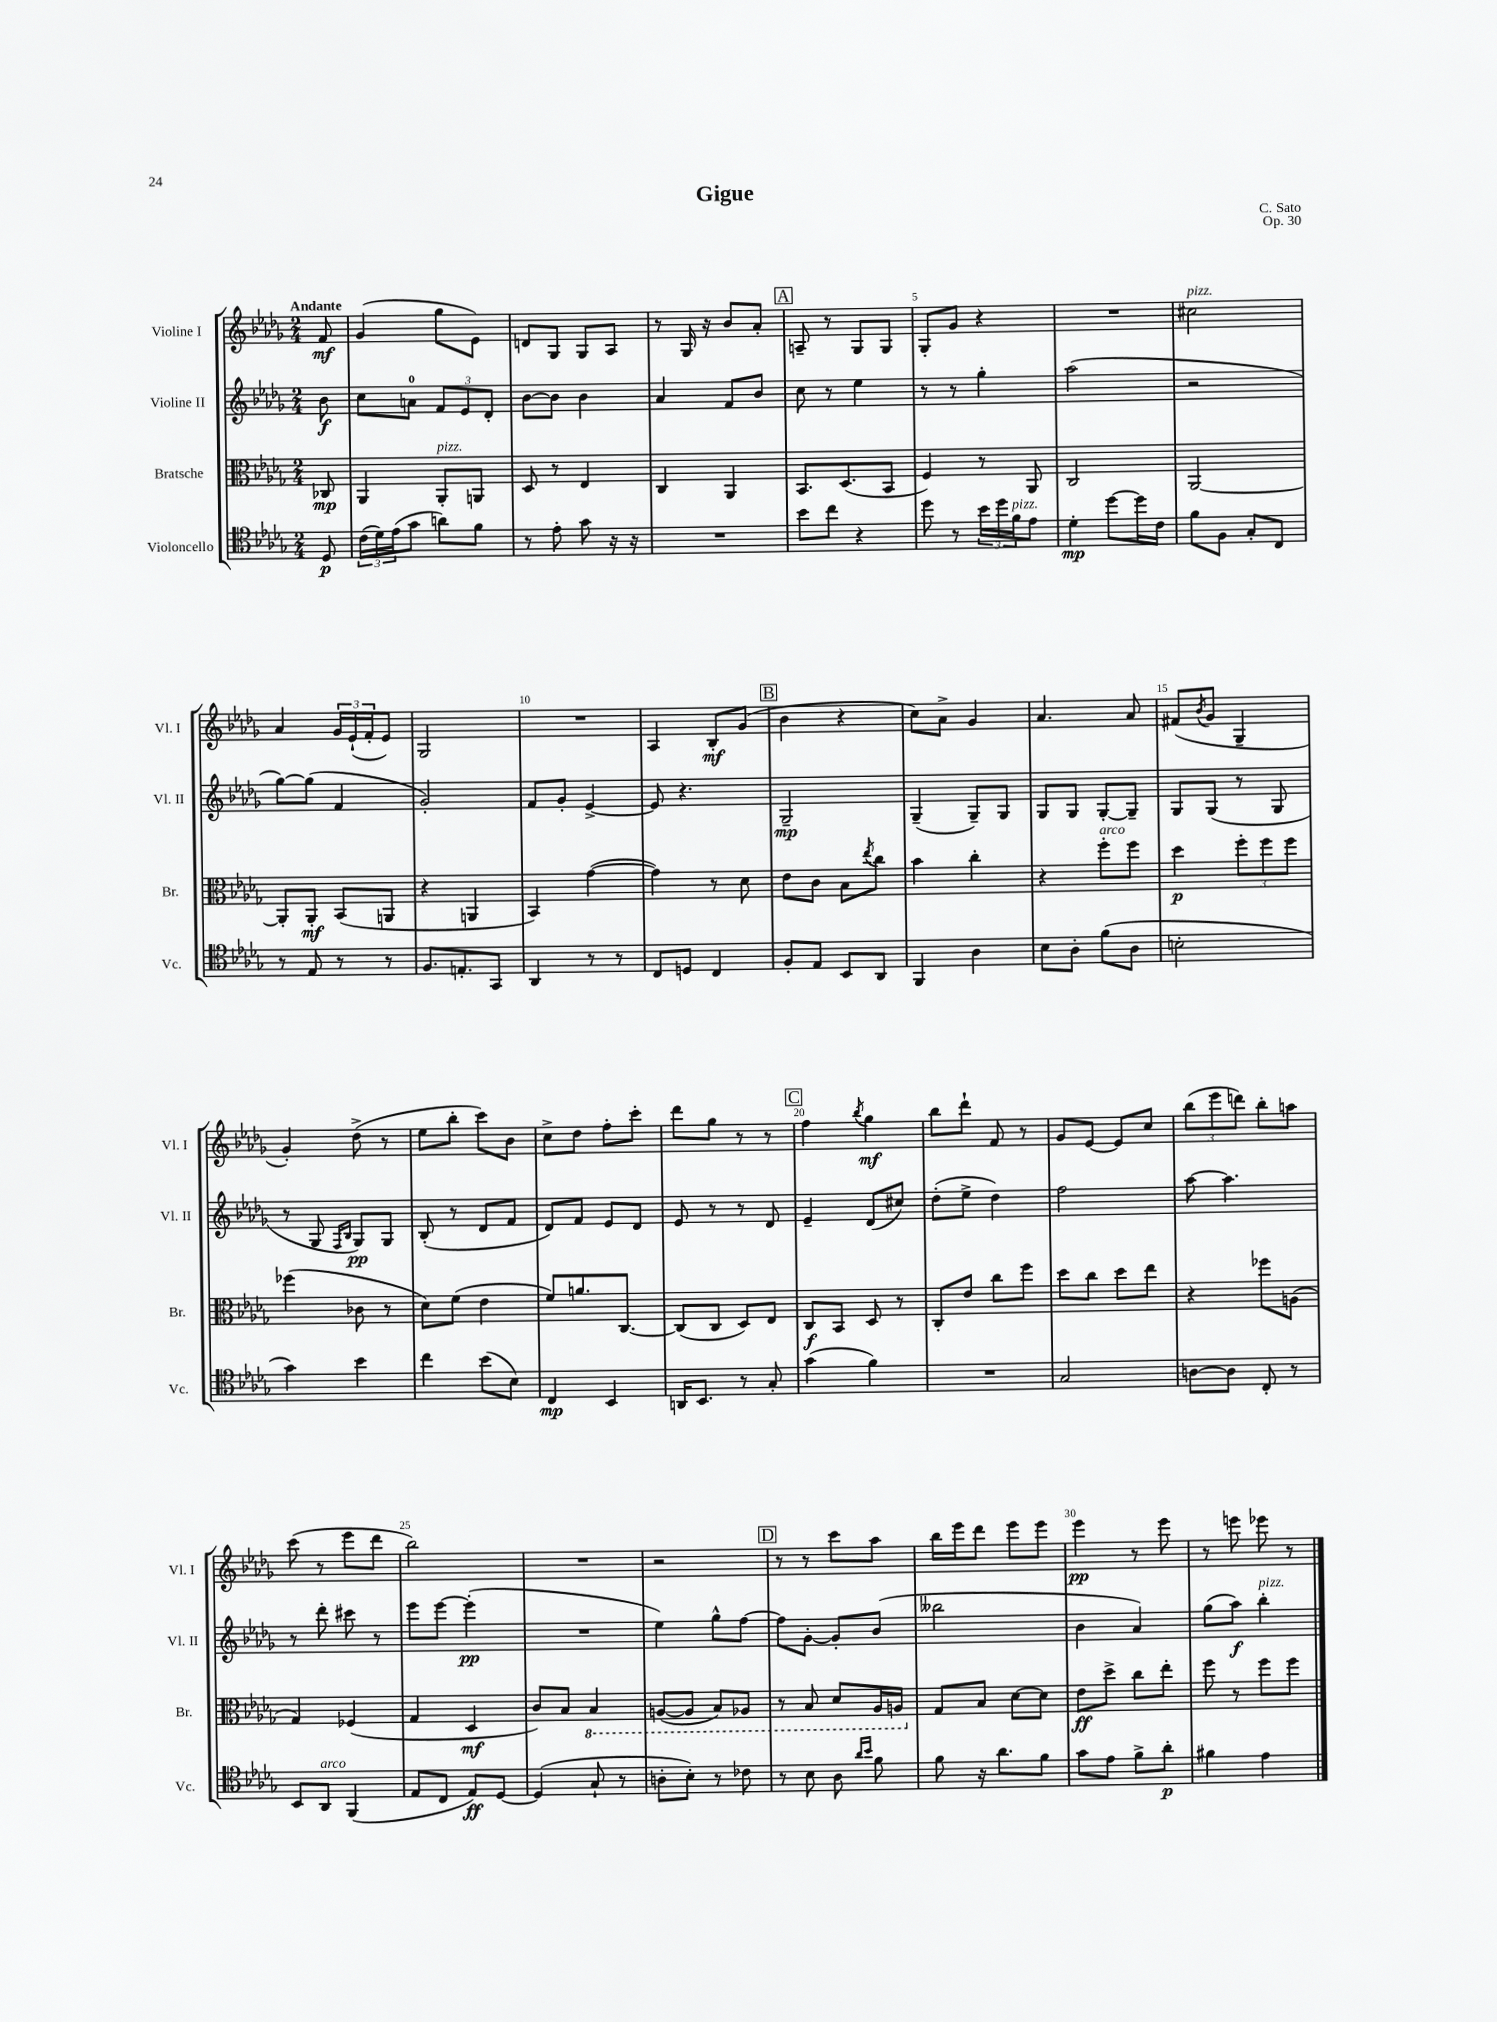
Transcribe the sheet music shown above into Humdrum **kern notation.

**kern	**kern	**kern	**kern
*staff4	*staff3	*staff2	*staff1
*clefC4	*clefC3	*clefG2	*clefG2
*k[b-e-a-d-g-]	*k[b-e-a-d-g-]	*k[b-e-a-d-g-]	*k[b-e-a-d-g-]
*M2/4	*M2/4	*M2/4	*M2/4
8D-/	8C-/	8b-\	8f/
=	=	=	=
(24c\LL	4AA-/	8cc\L	(4g-/
24d-\)	.	.	.
(24e-\J	.	.	.
8g-\J	.	8a\J	.
8a\L)	8AA-'/L	12f/L	8gg-\L
.	.	12e-/	.
8f\J	8AA/J	.	8e-\J)
.	.	12d-'/J	.
=	=	=	=
8r	8D-/	[8b-\L	8d/L
8e-'\	8r	8b-\]J	8G-/J
8g-\	4E-/	4b-\	8G-/L
16r	.	.	8A-/J
16r	.	.	.
=	=	=	=
2r	4C/	4a-/	8r
.	.	.	16G-/
.	.	.	16r
.	4AA-/	8f/L	8b-/L
.	.	8b-/J	8a-'/J
=	=	=	=
8b-\L	8.BB-/L	8cc\	8A~/
8cc\J	.	8r	8r
.	(8.D-/	.	.
4r	.	4ee-\	8G-/L
.	8BB-/J	.	8G-/J
=	=	=	=
8dd-\	4F/)	8r	8G-'/L
8r	.	8r	8g-/J
24b-\LL	8r	4gg-'\	4r
24dd-\	.	.	.
24f\J	.	.	.
8e-\J	8AA-/	.	.
=	=	=	=
4d-'\	2C/	(2aa-\	2r
[8dd-\L	.	.	.
16dd-\]L	.	.	.
16c\JJ	.	.	.
=	=	=	=
8f\L	[2AA-/	2r	2cc#\
8F\J	.	.	.
8G-'/L	.	.	.
8C/J	.	.	.
=	=	=	=
8r	8AA-'/]L	[8gg-\L)	4a-/
8E-/	8AA-'/J	(8gg-\]J	.
8r	(8BB-/L	4f/	24g-/LL
.	.	.	(24e-`/
.	.	.	24f'/J
8r	8AA/J	.	8e-/J)
=	=	=	=
8.F/L	4r	2g-'/)	2G-/
8.E'/	.	.	.
.	4AA/	.	.
8GG-/J	.	.	.
=	=	=	=
4AA-/	4BB-/)	8f/L	2r
.	.	8g-'/J	.
8r	([4g-\	[4e-^/	.
8r	.	.	.
=	=	=	=
8C/L	4g-\])	8e-/]	4A-/
8D/J	.	4.r	.
4C/	8r	.	8B-'/L
.	8d-\	.	(8g-/J
=	=	=	=
8F'/L	8e-\L	2G-~/	4b-\
8E-/J	8c\J	.	.
8BB-/L	8B-\L	.	4r
.	8qee-/	.	.
8AA-/J	8cc\J	.	.
=	=	=	=
4FF/	4b-\	(4G-~/	8cc\L)
.	.	.	8a-^\J
4A-\	4cc'\	8G-~/L)	4g-/
.	.	8G-/J	.
=	=	=	=
8B-\L	4r	8G-/L	4.a-/
8A-'\J	.	8G-/J	.
(8f\L	8ff'\L	[8G-'/L	.
8A-\J	8ff\J	8G-~/]J	8a-/
=	=	=	=
2B'\	4dd-\	8G-/L	(8f#/L
.	.	.	8qb-/
.	.	(8G-/J	8g-/J
.	12ff'\L	8r	4G-~/
.	12ff\	.	.
.	.	8G-/	.
.	12ff\J	.	.
=	=	=	=
4g-\)	(4ff-\	8r	4g-'/)
.	.	8G-/	.
.	.	16qqF/LL	.
.	.	16qqB-/JJ	.
4b-\	8c-\	8G-/L)	(8dd-^\
.	8r	8G-/J	8r
=	=	=	=
4cc\	8d-\L)	(8B-'/	8ee-\L
.	(8f\J	8r	8bb-'\J
(8b-\L	4e-\	8d-/L	8ccc\L)
8B-\J)	.	8f/J	8b-\J
=	=	=	=
4C/	8f/L)	8d-/L)	8cc^\L
.	8.a/	8f/J	8dd-\J
4BB-/	.	8e-/L	8ff'\L
.	[8.C/J	.	.
.	.	8d-/J	8ccc'\J
=	=	=	=
16AA/LK	(8C/]L	8e-/	8ddd-\L
8.BB-/J	.	.	.
.	8C/J	8r	8gg-\J
8r	8D-/L)	8r	8r
8G-'/	8E-/J	8d-/	8r
=	=	=	=
(4g-\	8C/L	4e-~/	4ff\
.	8BB-/J	.	.
.	.	.	8qbb-/
4f\)	8D-/	(8d-/L	4gg-\
.	8r	8cc#/J)	.
=	=	=	=
2r	8C'/L	(8dd-'\L	8bb-\L
.	8e-/J	8ee-^\J	8ddd-`\J
.	8cc\L	4dd-\)	8f/
.	8ff\J	.	8r
=	=	=	=
2G-/	8dd-\L	2ff\	8g-/L
.	8cc\J	.	[8e-/J
.	8dd-\L	.	8e-/]L
.	8ee-\J	.	8cc/J
=	=	=	=
[8A\L	4r	[8aa-\	(12bb-\L
.	.	.	12eee-\
8A\]J	.	4.aa-\]	.
.	.	.	12ddd\J)
8C'/	8ff-\L	.	8bb-'\L
8r	(8A\J	.	8aa\J
=	=	=	=
8BB-/L	4G-/)	8r	(8ccc\
8AA-/J	.	8ddd-'\	8r
(4FF/	(4F-/	8ccc#\	8eee-\L
.	.	8r	8ddd-\J
=	=	=	=
8E-/L	4G-/	8eee-\L	2bb-\)
8C/J	.	[8eee-\J	.
8E-/L)	4D-/	(4eee-'\]	.
[8D-/J	.	.	.
=	=	=	=
(4D-/]	8c/L)	2r	2r
.	8B-/J	.	.
8G-`/	4BB-/	.	.
8r	.	.	.
=	=	=	=
8A'\L	([8AA/L	4ee-\)	2r
8B-'\J)	8AA/]J	.	.
8r	8BB-/L)	8gg-^^\L	.
8c-\	8AA-/J	[8ff\J	.
=	=	=	=
8r	8r	8ff\]L	8r
8B-\	8BB-/	[8g-'\J	8r
8A-\	8D-/L	8g-'/]L	8ccc\L
16qqa-/LL	.	.	.
16qqb-/JJ	.	.	.
8f\	16AA-/L	(8b-/J	8aa-\J
.	16AA/JJ	.	.
=	=	=	=
8f\	8G-/L	2bb--\	16bb-\LL
.	.	.	16eee-\J
16r	8B-/J	.	8ddd-\J
8.a-\L	.	.	.
.	[8d-\L	.	8eee-\L
8f\J	8d-\]J	.	8eee-\J
=	=	=	=
8g-\L	8e-\L	4b-\	4eee-\
8e-\J	8dd-^\J	.	.
8f^\L	8cc\L	4a-/)	8r
8a-'\J	8ee-'\J	.	8eee-\
=	=	=	=
4f#\	8ff\	(8gg-\L	8r
.	8r	8aa-\J)	8eee\
4e-\	8ff\L	4bb-'\	8eee-\
.	8ff\J	.	8r
==	==	==	==
*-	*-	*-	*-
